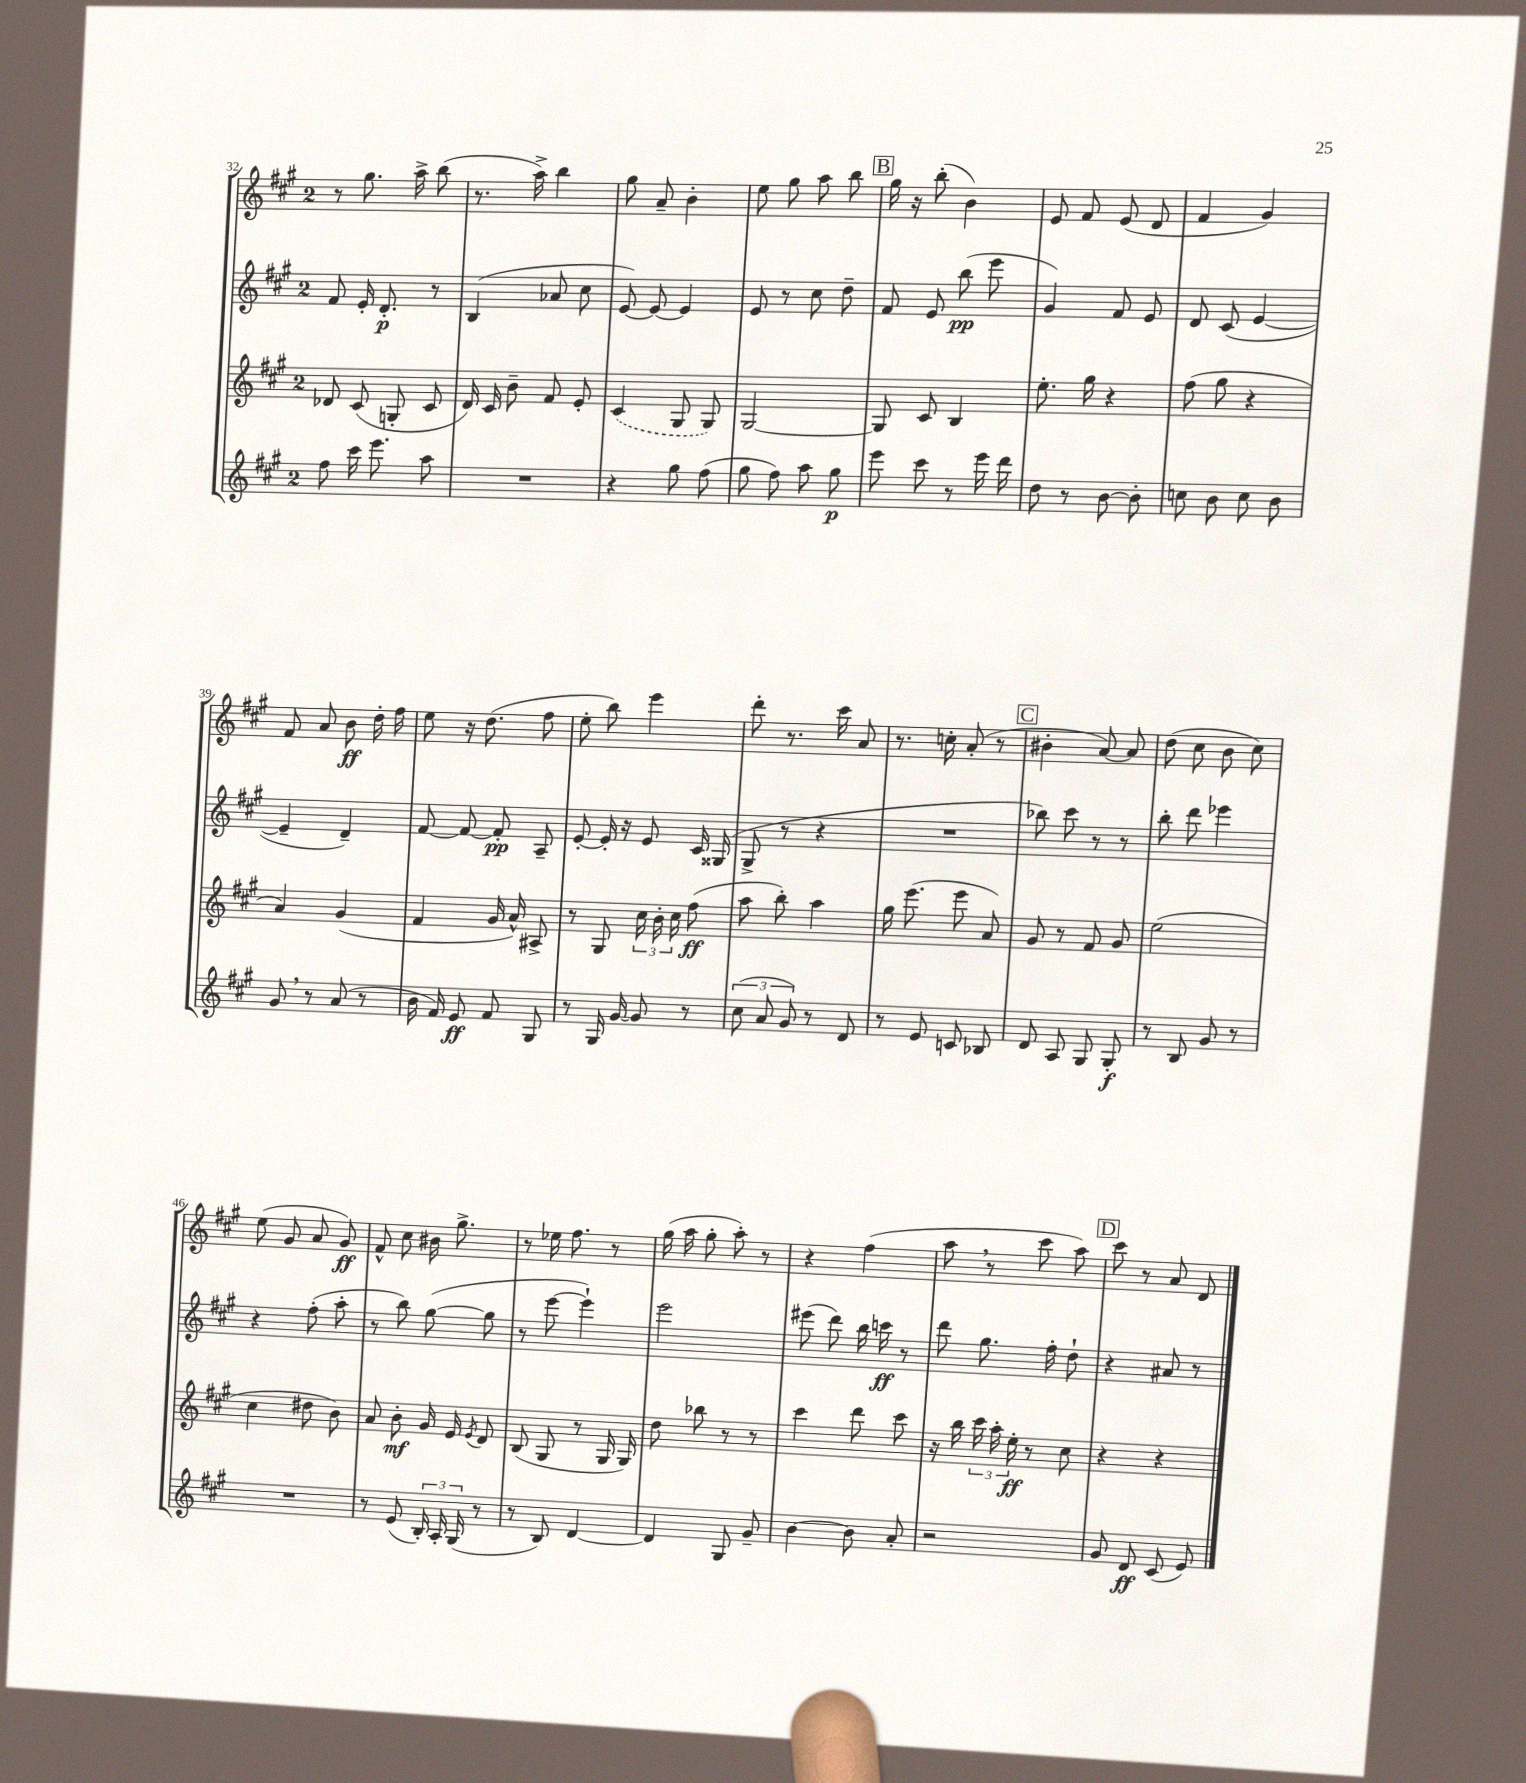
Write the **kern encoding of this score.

**kern	**kern	**kern	**kern
*staff4	*staff3	*staff2	*staff1
*clefG2	*clefG2	*clefG2	*clefG2
*k[f#c#g#]	*k[f#c#g#]	*k[f#c#g#]	*k[f#c#g#]
*M2/4	*M2/4	*M2/4	*M2/4
8ff#	8d-	8f#	8r
16ccc#	(8c#	16e'	8.gg#
8.eee	.	8.d'	.
.	8G'	.	.
.	.	.	16aa^
8aa	8c#	8r	(8bb
=	=	=	=
2r	16d)	(4B	8.r
.	16c#	.	.
.	8b~	.	.
.	.	.	16aa^)
.	8f#	8a-	4bb
.	8e'	8cc#	.
=	=	=	=
4r	(4c#	[8e)	8gg#
.	.	8e_	8a~
8gg#	8G#	4e]	4b'
(8ff#	8G#)	.	.
=	=	=	=
8gg#	[2G#	8e	8ee
8ff#)	.	8r	8gg#
8aa	.	8cc#	8aa
8gg#	.	8dd~	8bb
=	=	=	=
8eee	8G#]	8f#	16gg#
.	.	.	16r
8ccc#	8c#	8e	(8bb'
8r	4B	(8bb	4b)
16eee	.	8eee	.
16ddd	.	.	.
=	=	=	=
8dd	8.ee'	4g#)	8e
8r	.	.	8f#
.	16gg#	.	.
[8b	4r	8f#	(8e
8b']	.	8e	8d
=	=	=	=
8cc	(8ff#	8d	4f#
8b	8gg#	(8c#	.
8cc	4r	[4e	4g#)
8b	.	.	.
=	=	=	=
8g#	4a)	4e~]	8f#
8r	.	.	8a
(8a	(4g#	4d~)	8b
8r	.	.	16dd'
.	.	.	16ff#
=	=	=	=
16b	4f#	[8f#	8ee
16f#)	.	.	.
8e	.	8f#_	16r
.	.	.	(8.dd
8f#	16g#	8f#']	.
.	16a^^)	.	.
8G#	8A#^	8A~	8ff#
=	=	=	=
8r	8r	[8e'	8ee'
16G#	8G#	16e']	8bb)
[16g#	.	16r	.
8g#]	24cc#	8e	4eee
.	24b'	.	.
.	24cc#	.	.
8r	(8ff#	16c#	.
.	.	(16G##	.
=	=	=	=
(12cc#	8aa	8G#^	8ddd'
12a	.	.	.
.	8bb')	8r	8.r
12g#)	.	.	.
8r	4aa	4r	.
.	.	.	16ccc#
8d	.	.	8a
=	=	=	=
8r	16gg#	2r	8.r
.	(8.eee	.	.
8e	.	.	.
.	.	.	16cc'
8c	8eee	.	(8a'
8B-	8a)	.	8r
=	=	=	=
8d	8g#	8bb-)	4b#'
8A	8r	8ccc#	.
8G#	8f#	8r	[8a)
8G#'	8g#	8r	8a]
=	=	=	=
8r	(2ee	8bb'	(8dd
8B	.	8ddd	8cc#
8g#	.	4eee-	8b
8r	.	.	8cc#)
=	=	=	=
2r	4cc#	4r	(8ee
.	.	.	8g#
.	8dd#	(8ff#'	8a
.	8b)	8aa'	8g#)
=	=	=	=
8r	8a	8r	8f#^^
(8e	8b'	8bb)	8cc#
24B')	16g#	([8gg#	16b#
24A'	.	.	.
.	16e	.	8.gg#^
(24G#	.	.	.
.	8qe	.	.
8r	8d	8gg#]	.
=	=	=	=
8r	(8B	8r	8r
8B)	8G#	[8eee	16ee-
.	.	.	8.ff#
[4d	8r	4eee`])	.
.	16G#	.	8r
.	16G#)	.	.
=	=	=	=
4d]	8dd	2eee	(16gg#
.	.	.	16aa
.	8bb-	.	8gg#'
8G#	8r	.	8aa')
8g#~	8r	.	8r
=	=	=	=
[4b	4ccc#	(8eee#	4r
.	.	8ddd)	.
8b]	8ddd	16bb	(4ff#
.	.	16ccc	.
8a'	8ccc#	8r	.
=	=	=	=
2r	16r	8ddd	8aa
.	16bb	.	.
.	24ccc#	8.gg#	8r
.	24aa'	.	.
.	24ee'	.	.
.	8r	.	8ccc#
.	.	16ff#'	.
.	8cc#	8dd`	8aa)
=	=	=	=
8g#	4r	4r	8ccc#
8d	.	.	8r
(8c#	4r	8a#	8a
8e)	.	8r	8d
==	==	==	==
*-	*-	*-	*-
